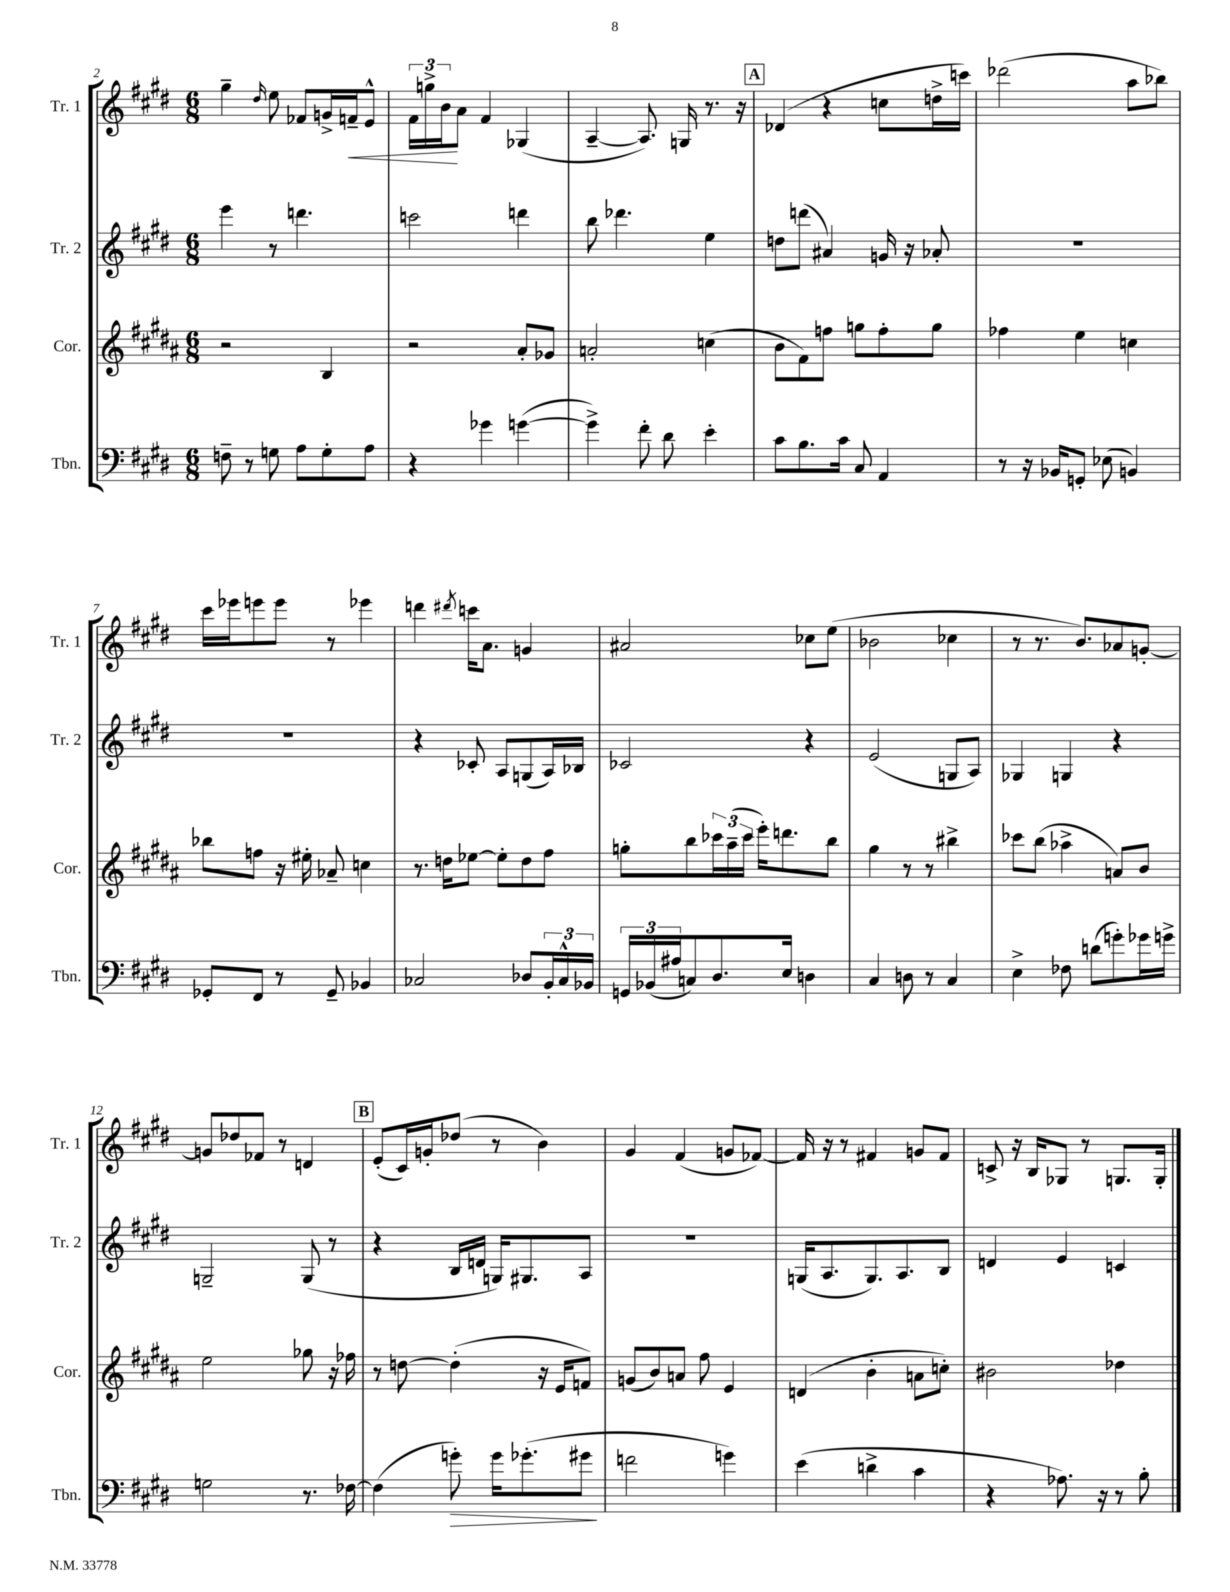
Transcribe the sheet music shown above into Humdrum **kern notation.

**kern	**dynam	**kern	**kern	**kern	**dynam
*part4	*part4	*part3	*part2	*part1	*part1
*staff4	*staff4	*staff3	*staff2	*staff1	*staff1
*I"Tbn.	*	*I"Cor.	*I"Tr. 2	*I"Tr. 1	*
*I'Tbn.	*	*I'Cor.	*I'Tr. 2	*I'Tr. 1	*
*clefF4	*	*clefG2	*clefG2	*clefG2	*
*k[f#c#g#d#]	*	*k[f#c#g#d#a#]	*k[f#c#g#d#]	*k[f#c#g#d#]	*
*M6/8	*	*M6/8	*M6/8	*M6/8	*
=2	=2	=2	=2	=2	=2
8Fn~\	.	2r	4eee\	4gg#~\	.
8r	.	.	.	.	.
.	.	.	.	16qqdd#/	.
8Gn\	.	.	8r	8ee\	.
8A\L	.	.	4.dddn\	8f-X/L	.
8G'\	.	4B/	.	16gn^/L	.
!	!	!	!	!	!LO:HP:b
.	.	.	.	16fn~/J	<
8A\J	.	.	.	8e^^/J	.
=3	=3	=3	=3	=3	=3
4r	.	2r	2cccn\	24f#\LL	.
.	.	.	.	24ggn^\	.
.	.	.	.	24b\J	.
.	.	.	.	8a\J	[
4g-X\	.	.	.	4f#/	.
([4gn\	.	8a#'/L	4dddn\	(4G-X/	.
.	.	8g-X/J	.	.	.
=4	=4	=4	=4	=4	=4
4g^\])	.	2an'/	8bb\	[4A~/	.
.	.	.	4.ddd-X\	.	.
8f#'\	.	.	.	8.A/])	.
8d#\	.	.	.	.	.
.	.	.	.	16Gn/	.
4e'\	.	(4ccn\	4ee\	8.r	.
.	.	.	.	16r	.
!!LO:REH:place=s1:t=A
=5	=5	=5	=5	=5	=5
8c#\L	.	8b\L	8ddn\L	(4d-X/	.
8.B\	.	8f#\)	(8dddn\J	.	.
.	.	8ffn\J	4a#X/)	4r	.
16c#\Jk	.	.	.	.	.
8C#/	.	8ggn\L	.	.	.
4AA/	.	8ff'\	16gn/	8ccn\L	.
.	.	.	16r	.	.
.	.	8gg\J	8a-X'/	16ddn^\L	.
.	.	.	.	16cccn\JJ)	.
=6	=6	=6	=6	=6	=6
8r	.	4ff-X\	2.r	(2ddd-X\	.
16r	.	.	.	.	.
16BB-X/KL	.	.	.	.	.
8GGn'/J	.	4ee\	.	.	.
(8E-X\	.	.	.	.	.
4BBn/)	.	4ccn\	.	8aa\L	.
.	.	.	.	8bb-X\J)	.
!!LO:LB:g=z
=7	=7	=7	=7	=7	=7
8GG-X'/L	.	8bb-X\L	2.r	16ccc#\LL	.
.	.	.	.	16eee-X\J	.
8FF#/J	.	8ffn\J	.	8eeen\	.
8r	.	16r	.	8eee\J	.
.	.	16ee#X'\	.	.	.
8GG-~/	.	8a-X~/	.	8r	.
4BB-X/	.	4ccn\	.	4eee-X\	.
=8	=8	=8	=8	=8	=8
2C-X/	.	8.r	4r	4dddn\	.
.	.	16ddn\KL	.	.	.
.	.	.	.	8qddd#X/	.
.	.	[8ee-X\J	8c-X'/	16cccn\KL	.
.	.	.	.	8.a\J	.
.	.	8ee-'\L]	8A/L	.	.
8D-X/L	.	8dd\	(8Gn/	4gn/	.
24BB'/L	.	8ff#\J	16A/L)	.	.
24C-^^/	.	.	.	.	.
.	.	.	16B-X/JJ	.	.
24BB-X/JJ	.	.	.	.	.
=9	=9	=9	=9	=9	=9
24GGn/LL	.	8ggn'\L	2c-X/	2a#X/	.
(24BB-X/	.	.	.	.	.
24A#X/J	.	.	.	.	.
8Cn/)	.	8bb\	.	.	.
8.D#/	.	24ccc-X\L	.	.	.
.	.	(24aa#~\	.	.	.
.	.	24ccc-\JJ	.	.	.
.	.	16eee'\KL)	.	.	.
16E/Jk	.	8.dddn\	.	.	.
4Dn\	.	.	4r	8cc-X\L	.
.	.	8bb\J	.	(8ee\J	.
=10	=10	=10	=10	=10	=10
4C#/	.	4gg#\	(2e/	2b-X\	.
8Dn\	.	8r	.	.	.
8r	.	8r	.	.	.
4C#/	.	4bb#X^\	8Gn/L	4cc-X\	.
.	.	.	8A/J)	.	.
=11	=11	=11	=11	=11	=11
4E^\	.	8ccc-X\L	4G-X/	8r	.
.	.	(8bb\J	.	8.r	.
8F-X\	.	4aa-X^\	4Gn/	.	.
.	.	.	.	8.b/L)	.
(8dn\L	.	.	.	.	.
8gn'\)	.	8an/L)	4r	8a-X/	.
16g-X\L	.	8b/J	.	[8gn'/J	.
16gn^\JJ	.	.	.	.	.
!!LO:LB:g=z
=12	=12	=12	=12	=12	=12
2Gn\	.	2ee\	2Gn~/	8gn/L]	.
.	.	.	.	8dd-X/	.
.	.	.	.	8f-X/J	.
.	.	.	.	8r	.
8.r	.	8gg-X\	(8G/	4dn/	.
.	.	16r	8r	.	.
[16F-X\	.	16ff-X\	.	.	.
!!LO:REH:place=s1:t=B
=13	=13	=13	=13	=13	=13
(4F-\]	.	8r	4r	(8e'/L	.
.	.	[8ddn\	.	16c#/L)	.
.	.	.	.	16gn'/J	.
!	!LO:HP:b	!	!	!	!
8gn'\)	>	(4dd'\]	16B/LL	(8dd-X/J	.
.	.	.	16dn/JJ	.	.
16g\KL	.	.	16Gn/KL)	8r	.
(8.g-X'\	.	.	8.G#X/	.	.
.	.	16r	.	4b\)	.
.	.	16e/KL	.	.	.
8g#X\J	.	8fn/J)	8A/J	.	.
.	]	.	.	.	.
=14	=14	=14	=14	=14	=14
2fn\	.	(8gn/L	2.r	4g#/	.
.	.	8b/)	.	.	.
.	.	8an/J	.	(4f#/	.
.	.	8ff#\	.	.	.
4gn\)	.	4e/	.	8gn/L	.
.	.	.	.	[8f-X/J)	.
=15	=15	=15	=15	=15	=15
(4e\	.	(4dn/	(16Gn/KL	16f-/]	.
.	.	.	8.A/	16r	.
.	.	.	.	8r	.
4dn^\	.	4b'\	8.G/)	4f#X/	.
.	.	.	8.A/	.	.
4c#\	.	8an\L	.	8gn/L	.
.	.	8ccn'\J)	8B/J	8f#/J	.
=16	=16	=16	=16	=16	=16
4r	.	2b#X\	4dn/	8cn^/	.
.	.	.	.	16r	.
.	.	.	.	16B/KL	.
8.A-X\)	.	.	4e/	8G-X/J	.
.	.	.	.	8r	.
16r	.	.	.	.	.
8r	.	4dd-X\	4cn/	8.Gn/L	.
8B'\	.	.	.	.	.
.	.	.	.	16G'/Jk	.
==	==	==	==	==	==
*-	*-	*-	*-	*-	*-
